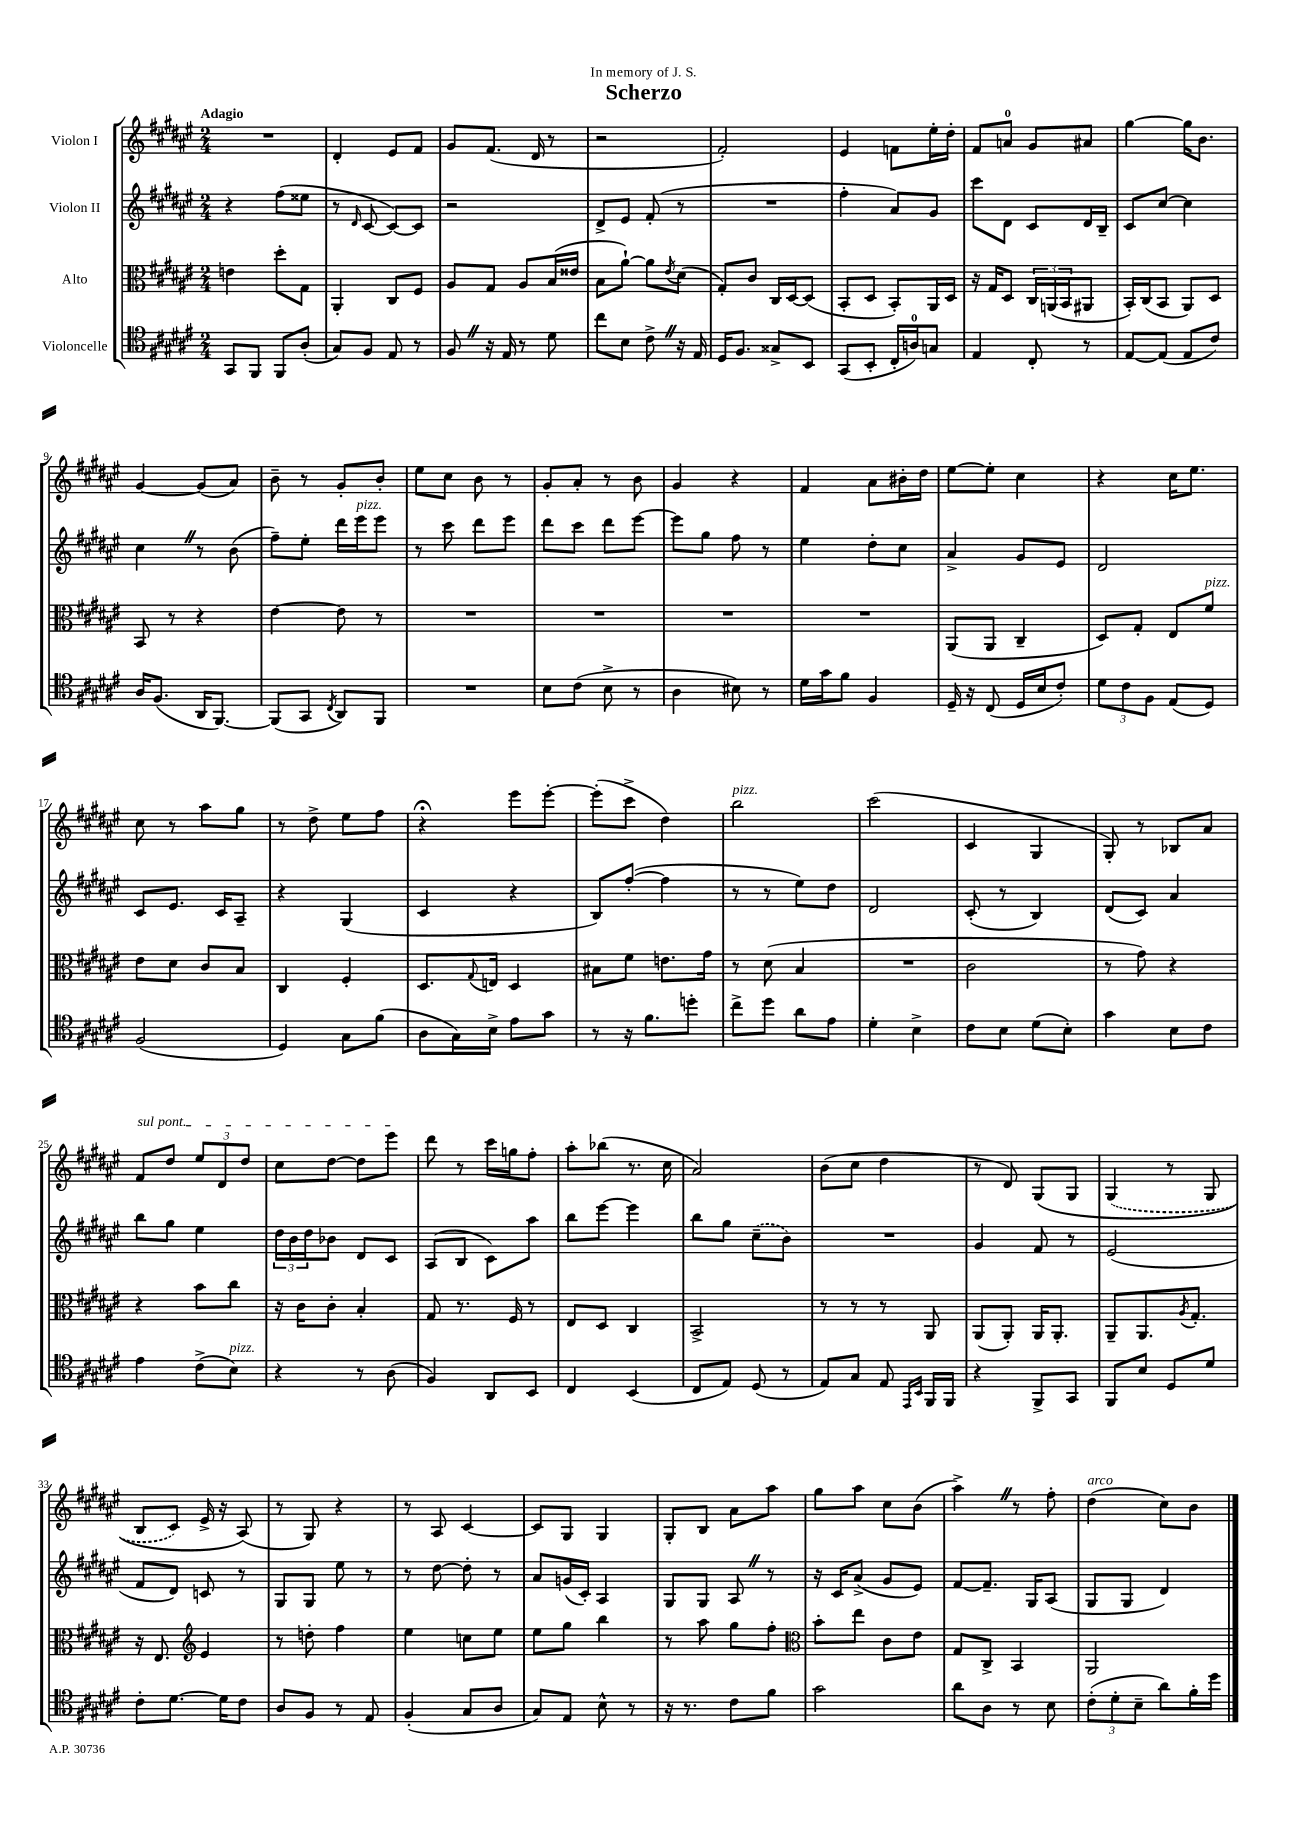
\header { title = "Scherzo" dedication = "In memory of J. S." }
<<
\new StaffGroup <<
\new Staff = "s0" \with { instrumentName = "Violon I" } {
    \clef treble \key fis \major \numericTimeSignature \time 2/4 \tempo "Adagio"
    R2 |
    dis'4-. eis'8 fis'8 |
    gis'8 fis'8.( dis'16 r8 |
    r2 |
    fis'2-.) |
    eis'4 f'8 eis''16-. dis''16-. |
    fis'8 a'8-0 gis'8 ais'8 |
    gis''4~ gis''16 b'8. |
    gis'4~ gis'8( ais'8) |
    b'8-- r8 gis'8-. b'8-. |
    eis''8 cis''8 b'8 r8 |
    gis'8-. ais'8-. r8 b'8 |
    gis'4 r4 |
    fis'4 ais'8 bis'16-. dis''16 |
    eis''8~ eis''8-. cis''4 |
    r4 cis''16 eis''8. |
    cis''8 r8 ais''8 gis''8 |
    r8 dis''8-> eis''8 fis''8 |
    r4\fermata eis'''8 eis'''8~-. |
    eis'''8-.( cis'''8-> dis''4) |
    b''2^\markup { \italic "pizz." } |
    cis'''2( |
    cis'4 gis4 |
    gis8-.) r8 bes8 ais'8 |
    \once \override TextSpanner.bound-details.left.text = \markup { \italic "sul pont." } fis'8\startTextSpan dis''8 \tuplet 3/2 { eis''8 dis'8 dis''8 } |
    cis''8 dis''8~ dis''8 eis'''8\stopTextSpan |
    dis'''8 r8 cis'''16 g''16 fis''8-. |
    ais''8-. bes''8( r8. cis''16 |
    ais'2) |
    b'8( cis''8 dis''4 |
    r8 dis'8) gis8\( gis8 |
    \once \slurDashed gis4( r8 gis8 |
    b8 cis'8) eis'16-> r16 ais8(\) |
    r8 gis8) r4 |
    r8 ais8 cis'4~ |
    cis'8 gis8 gis4 |
    gis8-. b8 ais'8 ais''8 |
    gis''8 ais''8 cis''8 b'8( |
    ais''4->) \once \override BreathingSign.text = \markup { \musicglyph "scripts.caesura.straight" } \breathe r8 fis''8-. |
    dis''4^\markup { \italic "arco" }( cis''8) b'8 \bar "|." |
}
\new Staff = "s1" \with { instrumentName = "Violon II" } {
    \clef treble \key fis \major \numericTimeSignature \time 2/4
    r4 fis''8( eisis''8 |
    r8 \grace { dis'16 } cis'8~ cis'8~) cis'8 |
    r2 |
    dis'8-> eis'8 fis'8-.( r8 |
    R2 |
    fis''4-. ais'8) gis'8 |
    cis'''8 dis'8 cis'8 dis'16 b16-- |
    cis'8 cis''8~ cis''4 |
    cis''4 \once \override BreathingSign.text = \markup { \musicglyph "scripts.caesura.straight" } \breathe r8 b'8( |
    fis''8--) eis''8-. dis'''16 eis'''16^\markup { \italic "pizz." } eis'''8 |
    r8 cis'''8 dis'''8 eis'''8 |
    dis'''8 cis'''8 dis'''8 eis'''8~ |
    eis'''8 gis''8 fis''8 r8 |
    eis''4 dis''8-. cis''8 |
    ais'4-> gis'8 eis'8 |
    dis'2 |
    cis'8 eis'8. cis'16 ais8-- |
    r4 gis4( |
    cis'4 r4 |
    b8) fis''8~-.( fis''4 |
    r8 r8 eis''8) dis''8 |
    dis'2 |
    cis'8-.( r8 b4) |
    dis'8( cis'8) ais'4 |
    b''8 gis''8 eis''4 |
    \tuplet 3/2 { dis''16 b'16 dis''16 } bes'8 dis'8 cis'8 |
    ais8( b8 cis'8) ais''8 |
    b''8 eis'''8~ eis'''4 |
    b''8 gis''8 \once \slurDashed cis''8--( b'8) |
    R2 |
    gis'4 fis'8 r8 |
    eis'2( |
    fis'8 dis'8) c'8 r8 |
    gis8 gis8 eis''8 r8 |
    r8 dis''8~ dis''8-. r8 |
    ais'8 g'16( cis'16-.) ais4 |
    gis8 gis8 ais8 \once \override BreathingSign.text = \markup { \musicglyph "scripts.caesura.straight" } \breathe r8 |
    r16 cis'16 ais'8->( gis'8 eis'8) |
    fis'8~ fis'8.-- gis16 ais8( |
    gis8 gis8 dis'4) \bar "|." |
}
\new Staff = "s2" \with { instrumentName = "Alto" } {
    \clef alto \key fis \major \numericTimeSignature \time 2/4
    e'4 dis''8-. gis8 |
    ais,4-. cis8 fis8 |
    ais8 gis8 ais8 b16( eisis'16 |
    b8 ais'8~-!) ais'8 \acciaccatura { eis'8 } dis'8( |
    gis8-.) cis'8 cis16 dis16~ dis8( |
    b,8-. dis8 b,8-.) ais,16 dis16 |
    r16 gis16 dis8 \tuplet 3/2 { cis16 a,16( b,16 } ais,8 |
    b,16-.) cis16( b,8 ais,8) dis8 |
    b,8 r8 r4 |
    eis'4~ eis'8 r8 |
    R2 |
    R2 |
    R2 |
    R2 |
    ais,8( ais,8 cis4-- |
    dis8) gis8-. eis8 fis'8^\markup { \italic "pizz." } |
    eis'8 dis'8 cis'8 b8 |
    cis4 fis4-. |
    dis8. \appoggiatura { gis8 } e16 dis4 |
    bis8 fis'8 e'8. gis'16 |
    r8 dis'8( b4 |
    R2 |
    cis'2 |
    r8 gis'8) r4 |
    r4 b'8 cis''8 |
    r16 cis'16 cis'8-. b4-. |
    gis8 r8. fis16 r8 |
    eis8 dis8 cis4 |
    b,2-> |
    r8 r8 r8 ais,8 |
    ais,8( ais,8-.) ais,16 ais,8.-. |
    ais,8-- ais,8. \acciaccatura { ais8 } gis8.-. |
    r16 eis8. \clef treble eis'4 |
    r8 d''8-. fis''4 |
    eis''4 c''8 eis''8 |
    eis''8 gis''8 b''4 |
    r8 ais''8 gis''8 fis''8-. |
    \clef alto b'8-. eis''8 cis'8 eis'8 |
    gis8 cis8-> b,4 |
    ais,2 \bar "|." |
}
\new Staff = "s3" \with { instrumentName = "Violoncelle" } {
    \clef tenor \key fis \major \numericTimeSignature \time 2/4
    gis,8 fis,8 fis,8 ais8-.( |
    gis8) fis8 eis8 r8 |
    fis8 \once \override BreathingSign.text = \markup { \musicglyph "scripts.caesura.straight" } \breathe r16 eis16 r8 dis'8 |
    cis''8 b8 cis'8-> \once \override BreathingSign.text = \markup { \musicglyph "scripts.caesura.straight" } \breathe r16 eis16 |
    dis16 fis8. gisis8-> b,8 |
    gis,8( b,8-. cis16-. a16-0) g8 |
    eis4 cis8-. r8 |
    eis8~ eis8( eis8 cis'8) |
    ais16 fis8.( ais,16 fis,8.~) |
    fis,8( gis,8 \acciaccatura { cis8 } ais,8) fis,8 |
    R2 |
    b8 cis'8( b8-> r8 |
    ais4 bis8) r8 |
    dis'16 gis'16 fis'8 fis4 |
    dis16-- r16 cis8( dis16 b16 cis'8-.) |
    \tuplet 3/2 { dis'8 cis'8 fis8 } eis8( dis8) |
    fis2( |
    dis4) gis8 fis'8( |
    ais8 gis16) b16-> eis'8 gis'8 |
    r8 r16 fis'8. d''8-. |
    cis''8-> dis''8 ais'8 eis'8 |
    dis'4-. b4-> |
    cis'8 b8 dis'8( b8-.) |
    gis'4 b8 cis'8 |
    eis'4 cis'8->( b8^\markup { \italic "pizz." }) |
    r4 r8 ais8( |
    fis4) ais,8 b,8 |
    cis4 b,4( |
    cis8 eis8) dis8( r8 |
    eis8) gis8 eis8 \grace { eis,16 b,16 } fis,16 fis,16 |
    r4 fis,8-> gis,8 |
    fis,8 b8 dis8 dis'8 |
    cis'8-. dis'8.~ dis'16 cis'8 |
    ais8 fis8 r8 eis8 |
    fis4-.( gis8 ais8 |
    gis8) eis8 b8-^ r8 |
    r16 r8. cis'8 fis'8 |
    gis'2 |
    ais'8 ais8 r8 b8 |
    \tuplet 3/2 { cis'8-.( dis'8-. b8-- } ais'8) fis'16-. dis''16 \bar "|." |
}
>>
>>
